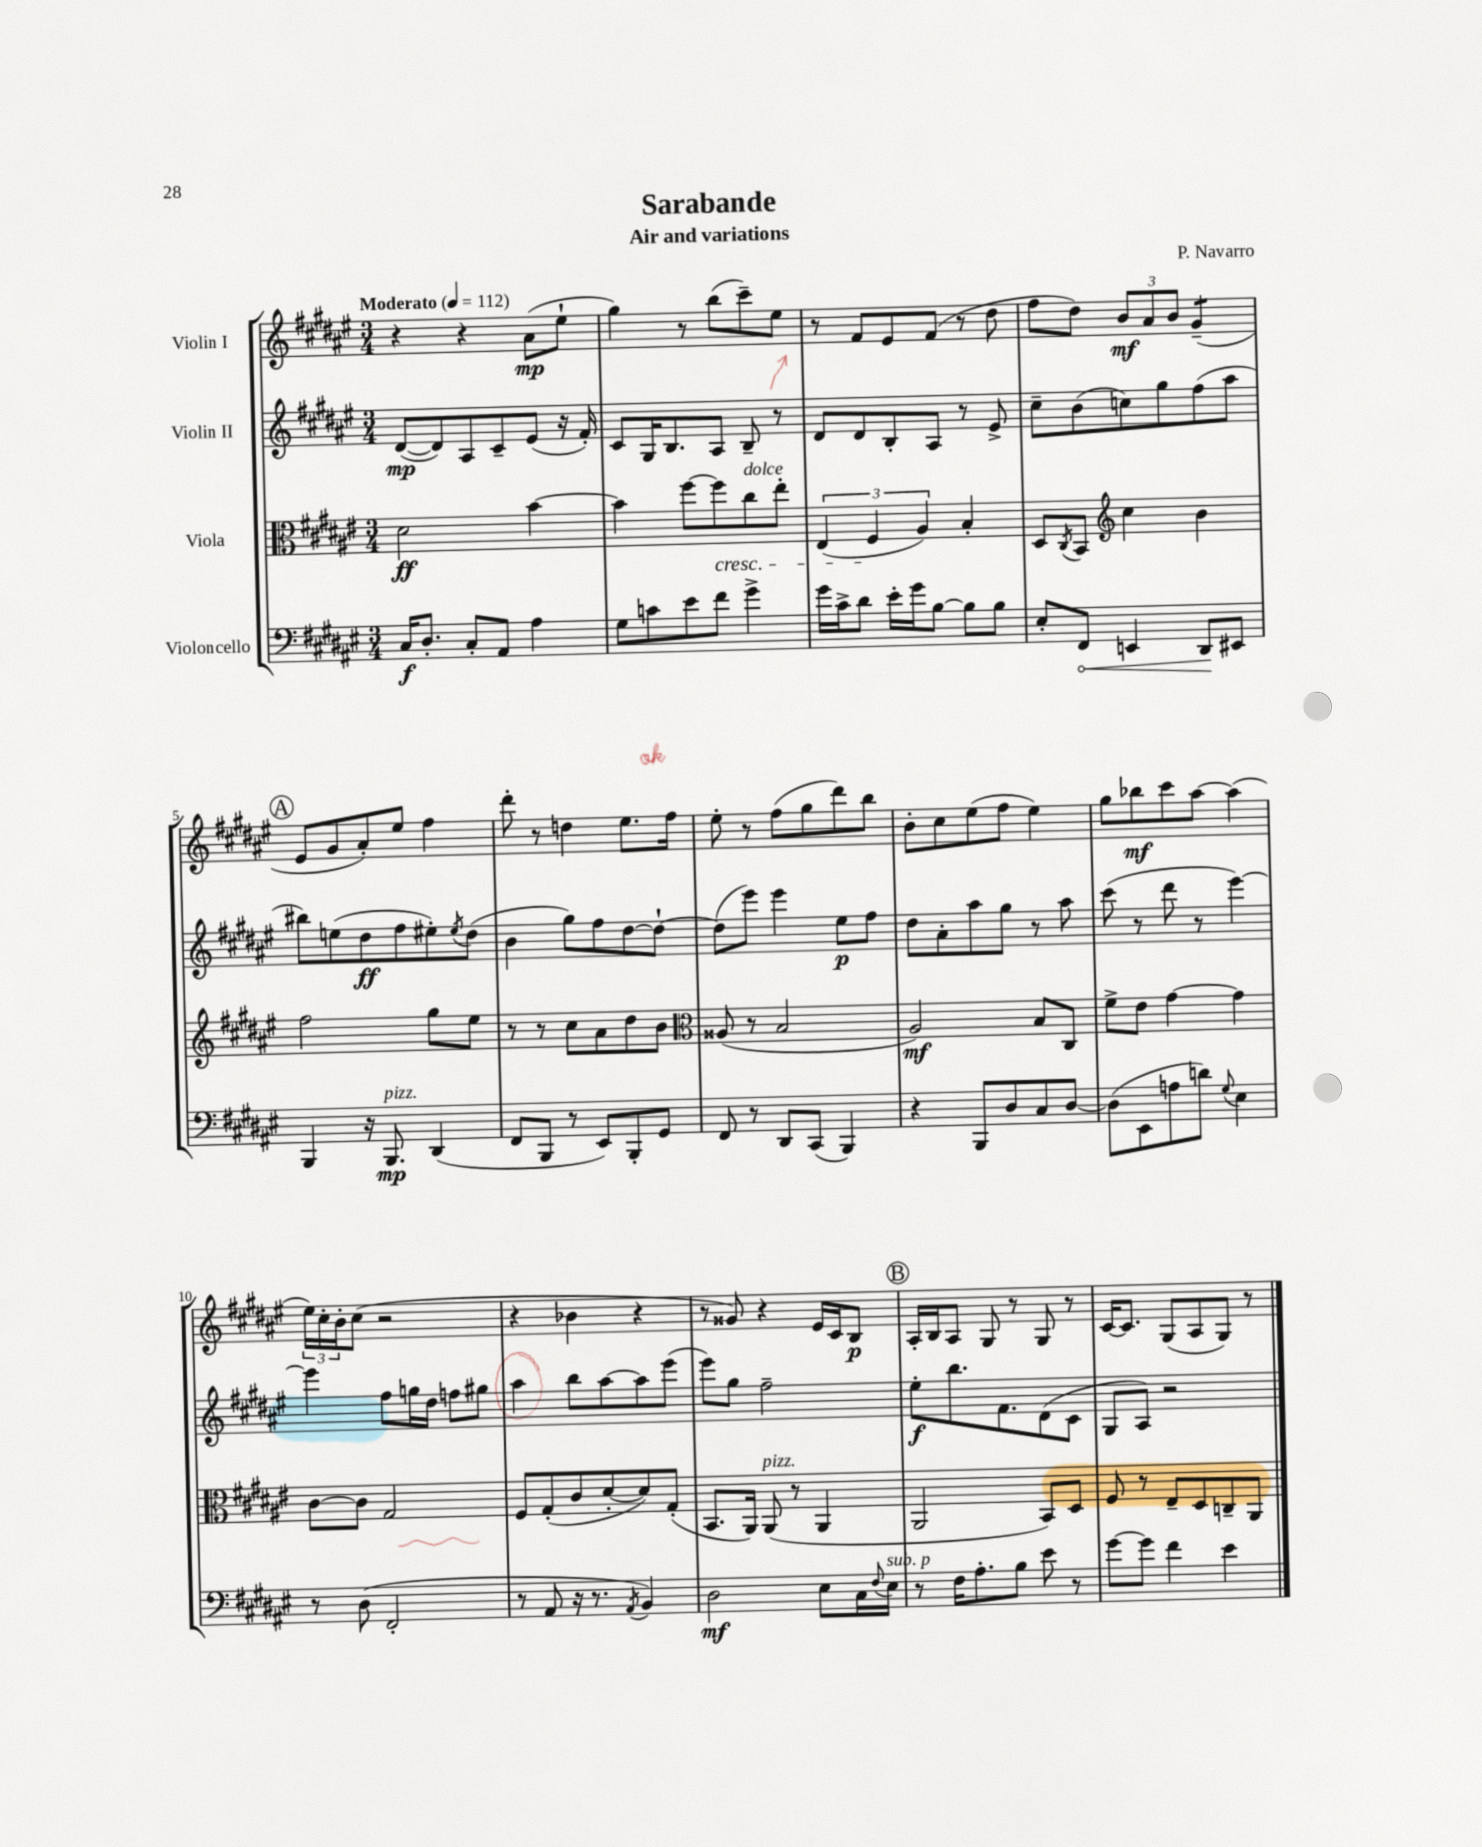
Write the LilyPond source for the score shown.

\header { title = "Sarabande" composer = "P. Navarro" subtitle = "Air and variations" }
<<
\new StaffGroup <<
\new Staff = "s0" \with { instrumentName = "Violin I" } {
    \clef treble \key fis \major \numericTimeSignature \time 3/4 \tempo "Moderato" 4 = 112
    r4 r4 ais'8\mp( eis''8-! |
    gis''4) r8 b''8( cis'''8--) eis''8 |
    r8 fis'8 eis'8 fis'8( r8 dis''8 |
    fis''8 dis''8) \tuplet 3/2 { b'8\mf ais'8 b'8 } gis'4:8--( |
    \mark \markup { \circle "A" } eis'8 gis'8 ais'8-.) eis''8 fis''4 |
    dis'''8-. r8 d''4 eis''8. fis''16 |
    eis''8-. r8 fis''8( gis''8 dis'''8) b''8 |
    b'8-. cis''8 eis''8( fis''8 eis''4) |
    gis''8 bes''8\mf cis'''8 ais''8~ ais''4( |
    \tuplet 3/2 { eis''16) cis''16-. b'16-. } cis''8( r2 |
    r4 bes'4 r4 |
    r8 gisis'8) r4 eis'16 cis'16 b8\p |
    \mark \markup { \circle "B" } ais16-. b16 ais8 gis8 r8 gis8 r8 |
    cis'16~ cis'8. gis8( ais8 gis8) r8 \bar "|." |
}
\new Staff = "s1" \with { instrumentName = "Violin II" } {
    \clef treble \key fis \major \numericTimeSignature \time 3/4
    dis'8~\mp( dis'8) ais8 cis'8-- eis'8( r16 fis'16-.) |
    cis'8 gis16 b8. ais8 b8-- r8 |
    dis'8 dis'8 b8-. ais8 r8 eis'8-> |
    cis''8-- b'8( c''8) gis''8 fis''8( ais''8 |
    \mark \markup { \circle "A" } bis''8) e''8( dis''8\ff fis''8 eis''8-.) \acciaccatura { eis''8 } dis''8( |
    b'4 gis''8) fis''8 dis''8~ dis''8~-! |
    dis''8( eis'''8) eis'''4 eis''8\p fis''8 |
    dis''8 ais'8-. ais''8 gis''8 r8 ais''8 |
    cis'''8( r8 dis'''8 r8 eis'''4~) |
    eis'''4 fis''8 g''16 dis''16 f''8 gis''8 |
    ais''4 b''8 ais''8~ ais''8 eis'''8( |
    eis'''8) gis''8 fis''2-- |
    \mark \markup { \circle "B" } eis''8-.\f b''8. fis'8. dis'8( cis'8 |
    gis8 ais8) r2 \bar "|." |
}
\new Staff = "s2" \with { instrumentName = "Viola" } {
    \clef alto \key fis \major \numericTimeSignature \time 3/4
    dis'2\ff b'4~ |
    b'4 fis''8~ fis''8\cresc cis''8^\markup { \italic "dolce" } eis''8-. |
    \tuplet 3/2 { eis4( fis4\! ais4) } b4-. |
    dis8 \acciaccatura { cis8 } b,8 \clef treble cis''4 b'4 |
    \mark \markup { \circle "A" } fis''2 gis''8 eis''8 |
    r8 r8 cis''8 ais'8 dis''8 b'8 |
    \clef alto aisis8( r8 b2 |
    ais2\mf) b8 cis8 |
    fis'8-> eis'8 gis'4~ gis'4 |
    cis'8~ cis'8 gis2 |
    fis8 gis8-.( cis'8 dis'8~-. dis'8) gis8-.( |
    b,8. ais,16) ais,8^\markup { \italic "pizz." }( r8 ais,4 |
    \mark \markup { \circle "B" } ais,2 b,8) dis8 |
    fis8 r8 eis8-- dis8 c8-- ais,8 \bar "|." |
}
\new Staff = "s3" \with { instrumentName = "Violoncello" } {
    \clef bass \key fis \major \numericTimeSignature \time 3/4
    cis16\f dis8.-. cis8-. ais,8 ais4 |
    gis8 c'8 eis'8 fis'8 gis'4-> |
    gis'16 cis'16-> dis'8 eis'16-. gis'16 b8~ b8 b8 |
    eis8-. \once \override Hairpin.circled-tip = ##t fis,8\< e,4 dis,8\! eis,8 |
    \mark \markup { \circle "A" } b,,4 r16 b,,8.\mp^\markup { \italic "pizz." } dis,4( |
    fis,8 b,,8 r8 eis,8) b,,8-. gis,8 |
    fis,8 r8 dis,8 cis,8( b,,4) |
    r4 b,,8 dis8 cis8 dis8~ |
    dis8( eis,8 a8 d'8) \appoggiatura { gis8 } eis4 |
    r8 dis8( fis,2-. |
    r8 ais,8 r16 r8. \acciaccatura { ais,8 } b,4) |
    dis2\mf eis8 cis16 \appoggiatura { fis8 } eis16^\markup { \italic "sub. p" } |
    \mark \markup { \circle "B" } r8 fis16 ais8.-. b8 eis'8 r8 |
    gis'8~ gis'8 fis'4 eis'4 \bar "|." |
}
>>
>>
